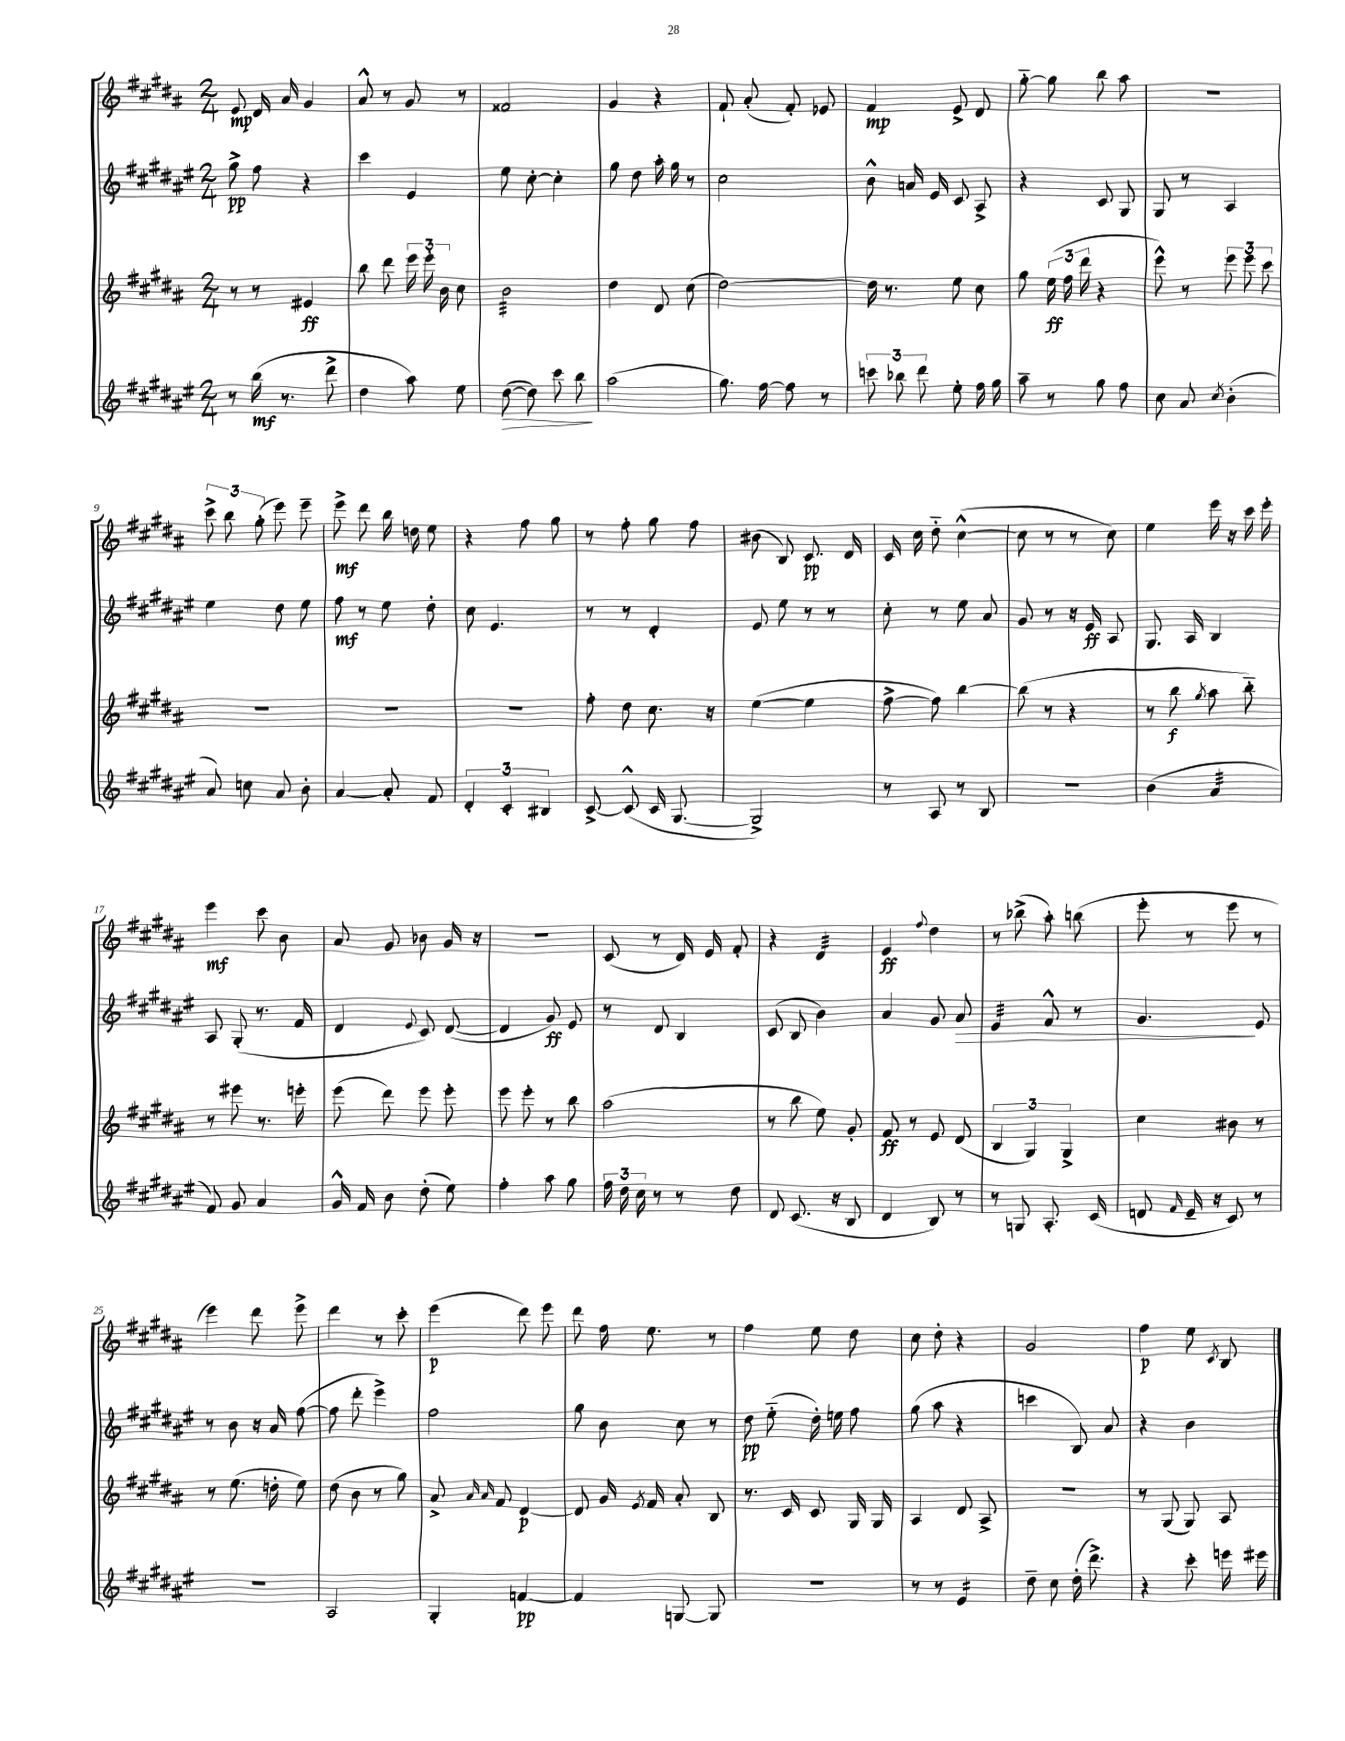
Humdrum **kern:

**kern	**kern	**kern	**kern
*staff4	*staff3	*staff2	*staff1
*clefG2	*clefG2	*clefG2	*clefG2
*k[f#c#g#d#a#e#]	*k[f#c#g#d#a#]	*k[f#c#g#d#a#e#]	*k[f#c#g#d#a#]
*M2/4	*M2/4	*M2/4	*M2/4
8r	8r	8gg#^\	8e/
(16bb\	8r	8ff#\	16d#/
8.r	.	.	16a#/
.	4e#/	4r	4g#/
8ddd#^\	.	.	.
=	=	=	=
4dd#\	8bb\	4ccc#\	8a#^^/
.	8ddd#\	.	8r
8aa#\)	24eee\	4e#/	8g#/
.	24eee'\	.	.
.	24b\	.	.
8ee#\	8cc#\	.	8r
=	=	=	=
([8dd#\	2b\	8ee#\	2f##/
8dd#\])	.	[8cc#'\	.
8ccc#\	.	4cc#'\]	.
8bb\	.	.	.
=	=	=	=
(2aa#\	4dd#\	8gg#\	4g#/
.	.	8dd#\	.
.	8d#/	16aa#'\	4r
.	.	16gg#\	.
.	(8cc#\	8r	.
=	=	=	=
8.gg#\)	[2dd#\)	2cc#\	8f#`/
.	.	.	(8a#'/
[16ff#\	.	.	.
8ff#\]	.	.	8f#'/)
8r	.	.	8e-/
=	=	=	=
12ccc\	16dd#\]	8b^^\	4f#/
.	8.r	.	.
12bb-\	.	.	.
.	.	16a/	.
12ddd#\	.	.	.
.	.	16e#/	.
8ee#'\	8ee\	8c#/	8e^/
16ff#\	8cc#\	8A#^/	8d#/
16gg#\	.	.	.
=	=	=	=
8aa#~\	8gg#\	4r	[8gg#'~\
8r	(24ee\	.	8gg#\]
.	24ff#\	.	.
.	24ddd#\	.	.
8gg#\	4r	8c#/	8bb\
8ff#\	.	8G#/	8aa#\
=	=	=	=
8cc#\	8eee^^\)	8G#/	2r
8a#/	8r	8r	.
8qcc#/	.	.	.
(4b'\	12eee\	4A#/	.
.	12eee\	.	.
.	12ccc#\	.	.
=	=	=	=
8a#/)	2r	4ee#\	12ccc#^\
.	.	.	12bb\
8cc\	.	.	.
.	.	.	(12gg#'\
8a#/	.	8dd#\	8eee\)
8b'\	.	8ee#\	8eee~\
=	=	=	=
[4a#/	2r	8ff#\	8eee^\
.	.	8r	8ddd#\
8a#'/]	.	8ee#\	16bb\
.	.	.	16dd\
8f#/	.	8dd#'\	8ee\
=	=	=	=
6d#'/	2r	8cc#\	4r
.	.	4.e#/	.
6c#'/	.	.	.
.	.	.	8ff#\
6B#/	.	.	.
.	.	.	8gg#\
=	=	=	=
[8c#^/	8ff#'\	8r	8r
(8c#^^/]	8dd#\	8r	8ff#'\
16c#/	8.cc#\	4d#'/	8gg#\
[8.G#/	.	.	.
.	.	.	8ff#\
.	16r	.	.
=	=	=	=
2G#^/])	([4ee\	8e#/	(8b#\
.	.	8ee#\	8B/)
.	4ee\]	8r	8.c#/
.	.	8r	.
.	.	.	16d#/
=	=	=	=
8r	[8ff#^\	8cc#'\	16c#/
.	.	.	16cc#\
8A#/	8ff#\])	8r	8dd#'~\
8r	[4bb\	8ee#\	([4cc#^^\
8B/	.	8a#/	.
=	=	=	=
2r	(8bb\]	8g#/	8cc#\]
.	8r	8r	8r
.	4r	16r	8r
.	.	16e#/	.
.	.	8A#/	8cc#\)
=	=	=	=
(4b\	8r	8.G#/	4ee\
.	8bb\	.	.
.	.	16A#/	.
.	8qgg#/	.	.
4a#/	8aa#\	4B/	16eee\
.	.	.	16r
.	8bb'~\)	.	16ccc#\
.	.	.	16eee'\
=	=	=	=
8f#/)	8r	8A#/	4eee\
8g#/	8eee#\	(8G#'/	.
4a#/	8.r	8.r	8ccc#\
.	.	.	8b\
.	16eee'\	16f#/	.
=	=	=	=
16g#^^/	(8eee\	4d#/	8a#/
16f#/	.	.	.
8b\	8ddd#\)	.	8g#/
.	.	8qqe#/	.
(8dd#'\	8eee\	8c#/)	8b-\
8ee#\)	8eee'\	([8d#/	16g#/
.	.	.	16r
=	=	=	=
4ff#'\	8eee\	4d#/]	2r
.	8eee'\	.	.
8aa#\	8r	8g#/)	.
8gg#\	8bb\	8e#/	.
=	=	=	=
24ff#\	(2aa#\	8r	(8c#/
24dd#\	.	.	.
24cc#\	.	.	.
8r	.	8d#/	8r
8r	.	4B/	16d#/)
.	.	.	16e/
8dd#\	.	.	8f#'/
=	=	=	=
8d#/	8r	(8c#/	4r
(8.c#/	8bb\	8B/	.
.	8ee\)	4b\)	4d#/
16r	.	.	.
8B/	8g#'/	.	.
=	=	=	=
4d#/	8f#/	4a#/	4e/
.	8r	.	.
.	.	.	8qqff#/
8B/)	8e/	8g#/	4dd#\
8r	(8d#/	8a#/	.
=	=	=	=
8r	6B/	4e#/	8r
8G/	.	.	(8bb-^\
.	6G#/)	.	.
8.A#'/	.	8f#^^/	8aa#'\)
.	6G#^/	.	.
.	.	8r	(8bb\
(16c#/	.	.	.
=	=	=	=
8d/	4cc#\	4.g#/	8eee'\
16qqf#/	.	.	.
16e#~/	.	.	8r
16r	.	.	.
8c#/)	8b#\	.	8eee\
8r	8r	8e#/	8r
=	=	=	=
2r	8r	8r	4eee\)
.	(8.ee\	8b\	.
.	.	16r	8ddd#\
.	16dd'\	16a#/	.
.	8ee\)	([8ff#\	8eee^\
=	=	=	=
2A#/	(8dd#\	8ff#\]	4ddd#\
.	8b\	8ddd#'\	.
.	8r	4eee#^\)	8r
.	8gg#\)	.	8ccc#'\
=	=	=	=
4G#'/	8a#^/	2ff#\	(4eee\
.	16qqa#/	.	.
.	16qqa#/	.	.
.	8f#/	.	.
[4f/	[4d#/	.	8ddd#\)
.	.	.	8eee\
=	=	=	=
4f/]	8d#/]	8gg#\	8ddd#\
.	16g#/	8b\	16ff#\
.	8qe/	.	.
.	16f#/	.	8.ee\
[8G/	8a#'/	8cc#\	.
8G/]	8B/	8r	8r
=	=	=	=
2r	8.r	8dd#\	4ff#\
.	.	(8ee#'~\	.
.	16c#/	.	.
.	8c#/	16dd#'\)	8ee\
.	.	16ee\	.
.	16G#/	8ff#\	8dd#\
.	16G#/	.	.
=	=	=	=
8r	4A#/	(8gg#\	8cc#\
8r	.	8aa#\	8dd#'\
4e#/	8d#/	4r	4r
.	8A#^/	.	.
=	=	=	=
8dd#~\	2r	4ccc\	2g#/
8cc#\	.	.	.
(16dd#'\	.	8B/)	.
8.ddd#^\)	.	.	.
.	.	8a#/	.
=	=	=	=
4r	8r	4r	4ff#\
.	(8G#/	.	.
8ccc#'\	8G#/)	4b\	8ee\
.	.	.	8qc#/
16eee\	8A#/	.	8B/
16eee#\	.	.	.
==	==	==	==
*-	*-	*-	*-
